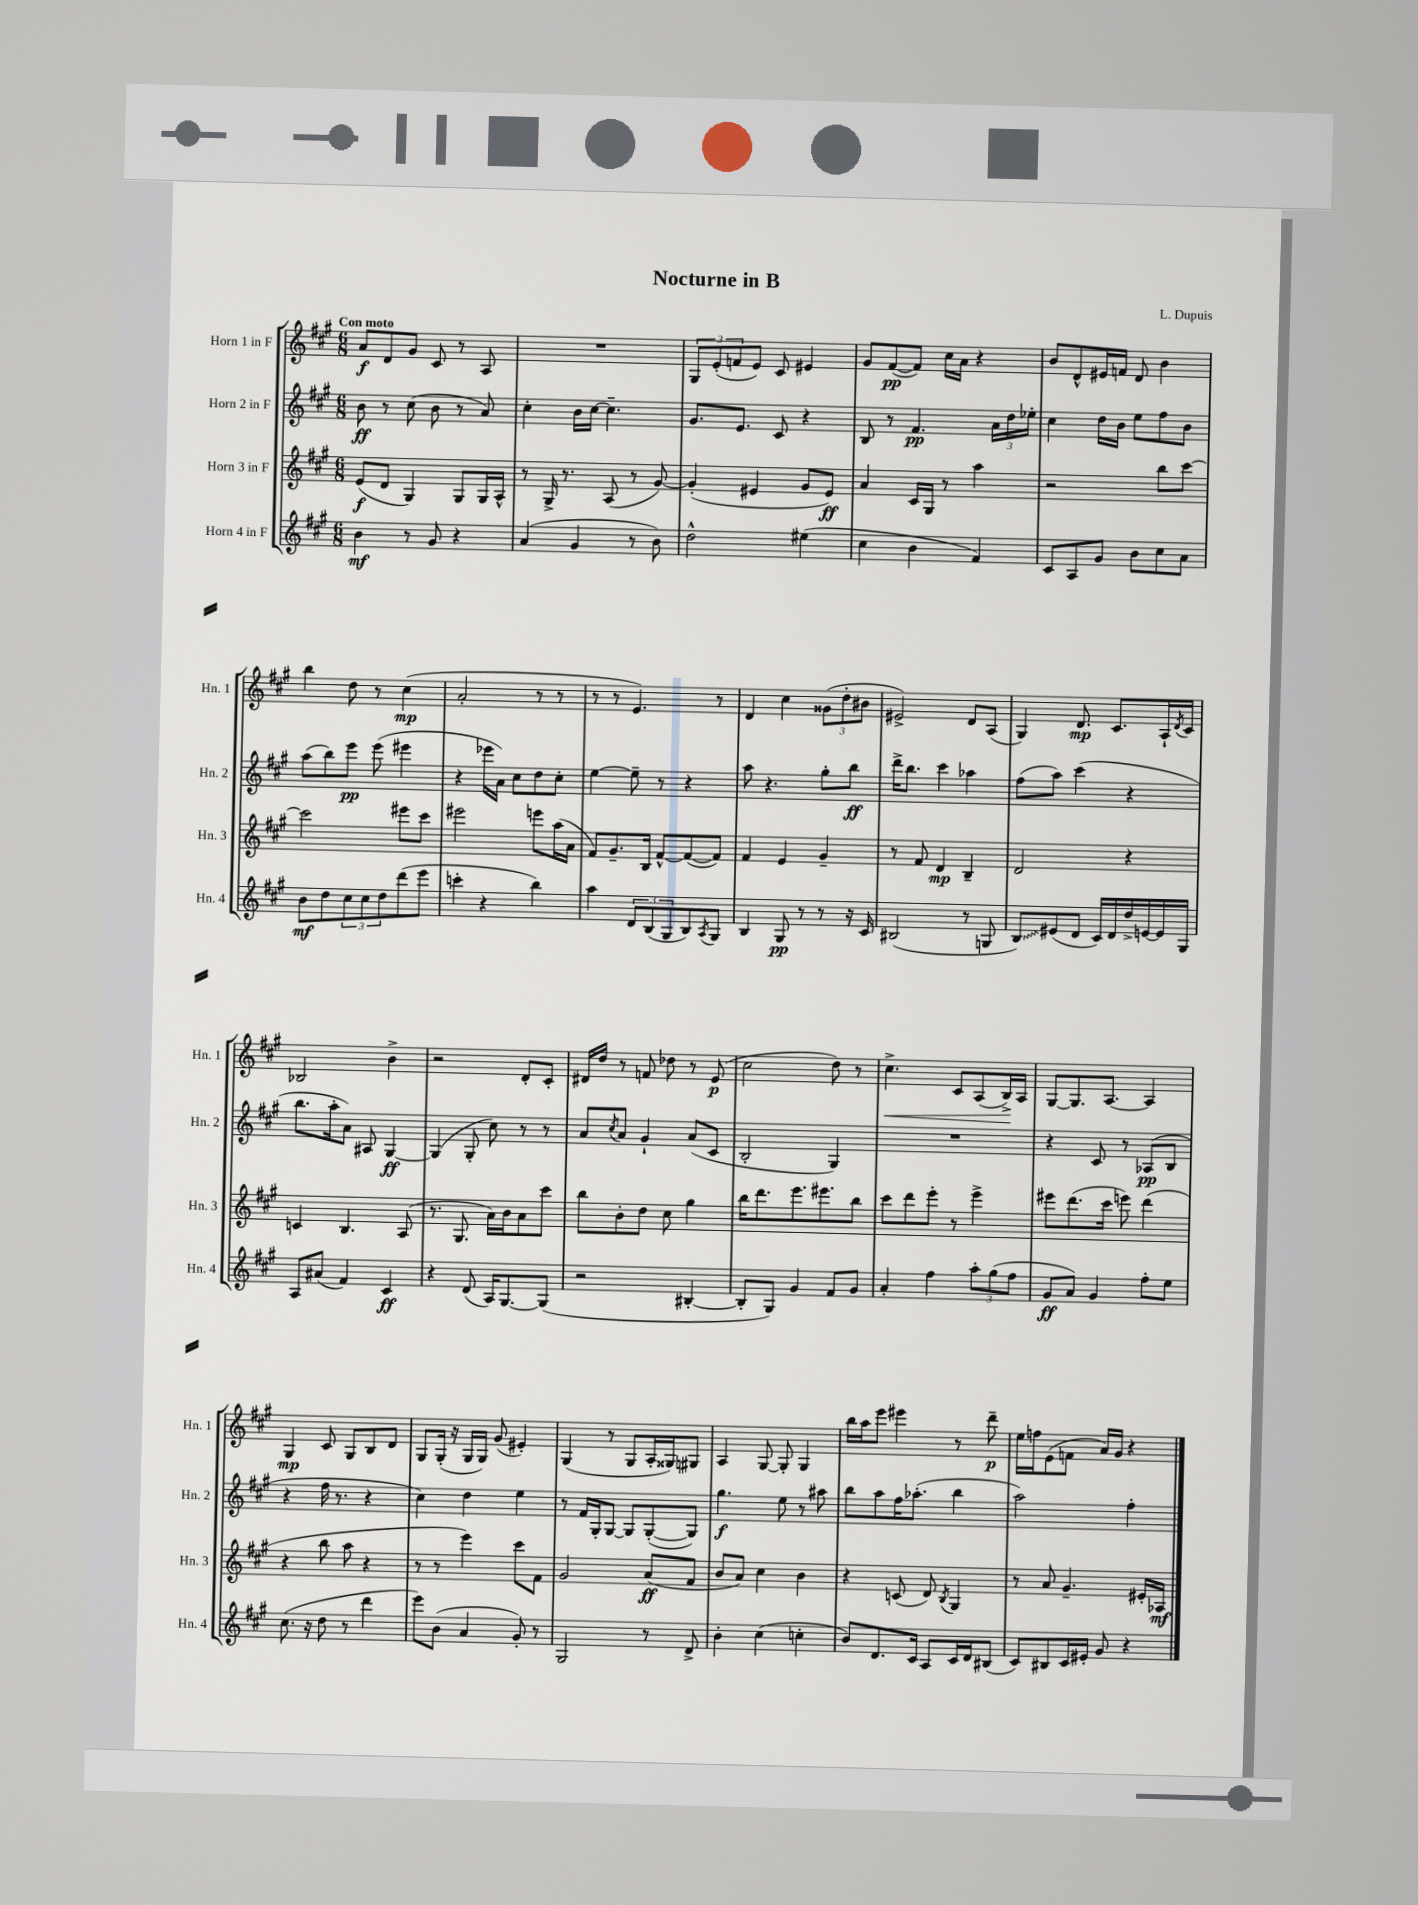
\header { title = "Nocturne in B" composer = "L. Dupuis" }
<<
\new StaffGroup <<
\new Staff = "s0" \with { instrumentName = "Horn 1 in F" shortInstrumentName = "Hn. 1" } {
    \clef treble \key a \major \numericTimeSignature \time 6/8 \tempo "Con moto"
    a'8\f d'8 gis'8 cis'8 r8 a8 |
    R2. |
    \tuplet 3/2 { gis8 e'8-.( f'8 } e'8) cis'8 eis'4 |
    gis'8 fis'8~\pp( fis'8) cis''16 a'16 r4 |
    b'8 d'8-^ eis'16 f'16 d'8 b'4 |
    b''4 d''8 r8 cis''4\mp( |
    a'2-. r8 r8 |
    r8 r8 e'4.) r8 |
    d'4 cis''4 \tuplet 3/2 { gisis'8( d''8-. bis'8 } |
    eis'2->) d'8 a8( |
    gis4) d'8.\mp cis'8. a16-! \acciaccatura { d'8 } cis'16 |
    bes2 b'4-> |
    r2 d'8-. cis'8-. |
    dis'16 d''16 r8 f'8 des''8 r8 e'8\p( |
    cis''2 d''8) r8 |
    cis''4.->\< cis'8 a8( b16->\!) a16 |
    gis8~ gis8. a8.~ a4 |
    gis4\mp cis'8 gis8 b8 d'8 |
    gis8 gis16-.( r16 gis16 gis16) gis'8( eis'4-.) |
    gis4( r8 gis8 a16-. gisis16) gis8 |
    a4 gis8~ gis8-. gis4 |
    b''16 a''16 e'''8 eis'''4 r8 d'''8--\p |
    e''16 f''16 e'8( f'8 a'16) gis'16 r4 \bar "|." |
}
\new Staff = "s1" \with { instrumentName = "Horn 2 in F" shortInstrumentName = "Hn. 2" } {
    \clef treble \key a \major \numericTimeSignature \time 6/8
    b'8\ff r8 cis''8( b'8 r8 a'8) |
    cis''4-. b'16 cis''16~ cis''4.-- |
    gis'8. e'8. cis'8 r4 |
    b8 r8 fis'4.\pp \tuplet 3/2 { a'16 d''16 ees''16-. } |
    cis''4 d''16 b'16 e''8 fis''8 b'8 |
    a''8( b''8) e'''8\pp e'''8( eis'''4 |
    r4 ees'''16 a'16) cis''8 d''8 cis''8-. |
    e''4~ e''8-- r8 r4 |
    a''8 r4. gis''8-. b''8\ff |
    d'''16-> b''8. cis'''4 aes''4 |
    fis''8( a''8) cis'''4( r4 |
    b''8. a''16-. a'8) ais8 gis4~\ff |
    gis4( gis8-. cis''8) r8 r8 |
    a'8 \acciaccatura { cis''8 } a'8 gis'4-! a'8( cis'8 |
    b2-. gis4) |
    R2. |
    r4 cis'8 r8 aes8\pp( b8 |
    r4 fis''16 r8. r4 |
    cis''4) d''4 e''4 |
    r8 fis'16 gis16-. gis8~ gis8 gis8~-.( gis8) |
    gis''4.\f e''8 r8 ais''8 |
    b''8 a''8 fis''16 aes''8.-.( b''4 |
    a''2) fis''4-. \bar "|." |
}
\new Staff = "s2" \with { instrumentName = "Horn 3 in F" shortInstrumentName = "Hn. 3" } {
    \clef treble \key a \major \numericTimeSignature \time 6/8
    e'8\f( d'8 gis4) gis8 gis16 a16-^ |
    r8 gis16-> r8. a8( r8 gis'8~) |
    gis'4-.( eis'4 gis'8 eis'8\ff) |
    a'4 cis'16 gis16 r8 a''4 |
    r2 b''8 cis'''8~ |
    cis'''2 eis'''8 cis'''8 |
    eis'''2 e'''8 a''16( a'16 |
    fis'8) gis'8.-- b16 fis'8~-^ fis'8~( fis'8) |
    fis'4 e'4 gis'4-- |
    r8 fis'8 d'4\mp b4-- |
    d'2 r4 |
    c'4 b4. a8( |
    r8. gis8. a'16) b'16 a'8 cis'''8 |
    b''8 b'8-. d''8 cis''8 gis''4 |
    b''16 d'''8. e'''8. eis'''8. b''8 |
    cis'''8 d'''8 e'''8-. r8 e'''4-> |
    eis'''8 d'''8.( cis'''16 e'''8) d'''4( |
    r4 b''8 a''8 r4 |
    r8 r8 e'''4) cis'''8 fis'8 |
    gis'2 a'8\ff( fis'8 |
    b'8 a'8) cis''4 b'4 |
    r4 c'8( d'8) \acciaccatura { b8 } gis4 |
    r8 a'8 gis'4.-- eis'16-. aes16\mf \bar "|." |
}
\new Staff = "s3" \with { instrumentName = "Horn 4 in F" shortInstrumentName = "Hn. 4" } {
    \clef treble \key a \major \numericTimeSignature \time 6/8
    b'4\mf r8 gis'8 r4 |
    a'4( gis'4 r8 b'8) |
    d''2-^ eis''4( |
    cis''4 b'4 fis'4) |
    cis'8 a8 gis'8 b'8 cis''8 a'8 |
    b'8\mf d''8 \tuplet 3/2 { cis''8 cis''8 d''8 } d'''8( e'''8 |
    c'''4-. r4 b''4) |
    a''4 \tuplet 3/2 { d'8 b8( gis8 } b8) \acciaccatura { a8 } gis8 |
    b4 gis8\pp r8 r8 r16 cis'16 |
    bis2( r8 g8 |
    \once \override Glissando.style = #'zigzag b8\glissando) eis'8( d'8 cis'16) d'16 d''16-> e'16~ e'16 gis16 |
    a8 ais'8( fis'4) cis'4\ff |
    r4 d'8( a16) gis8.~ gis8( |
    r2 bis4~-. |
    bis8-. gis8) gis'4 fis'8 gis'8 |
    a'4-. fis''4 \tuplet 3/2 { a''8-. gis''8( fis''8 } |
    gis'8\ff a'8) gis'4 fis''8-. e''8 |
    cis''8.( r16 d''8 r8 d'''4 |
    e'''8) b'8( a'4 gis'8-.) r8 |
    gis2 r8 d'8-> |
    b'4-. cis''4( c''4-. |
    b'8) d'8. cis'16 a8 cis'16 d'16 bis8( |
    cis'8) bis8 cis'16 eis'16-. gis'8 r4 \bar "|." |
}
>>
>>
\layout { \context { \Score \remove "Bar_number_engraver" } }
